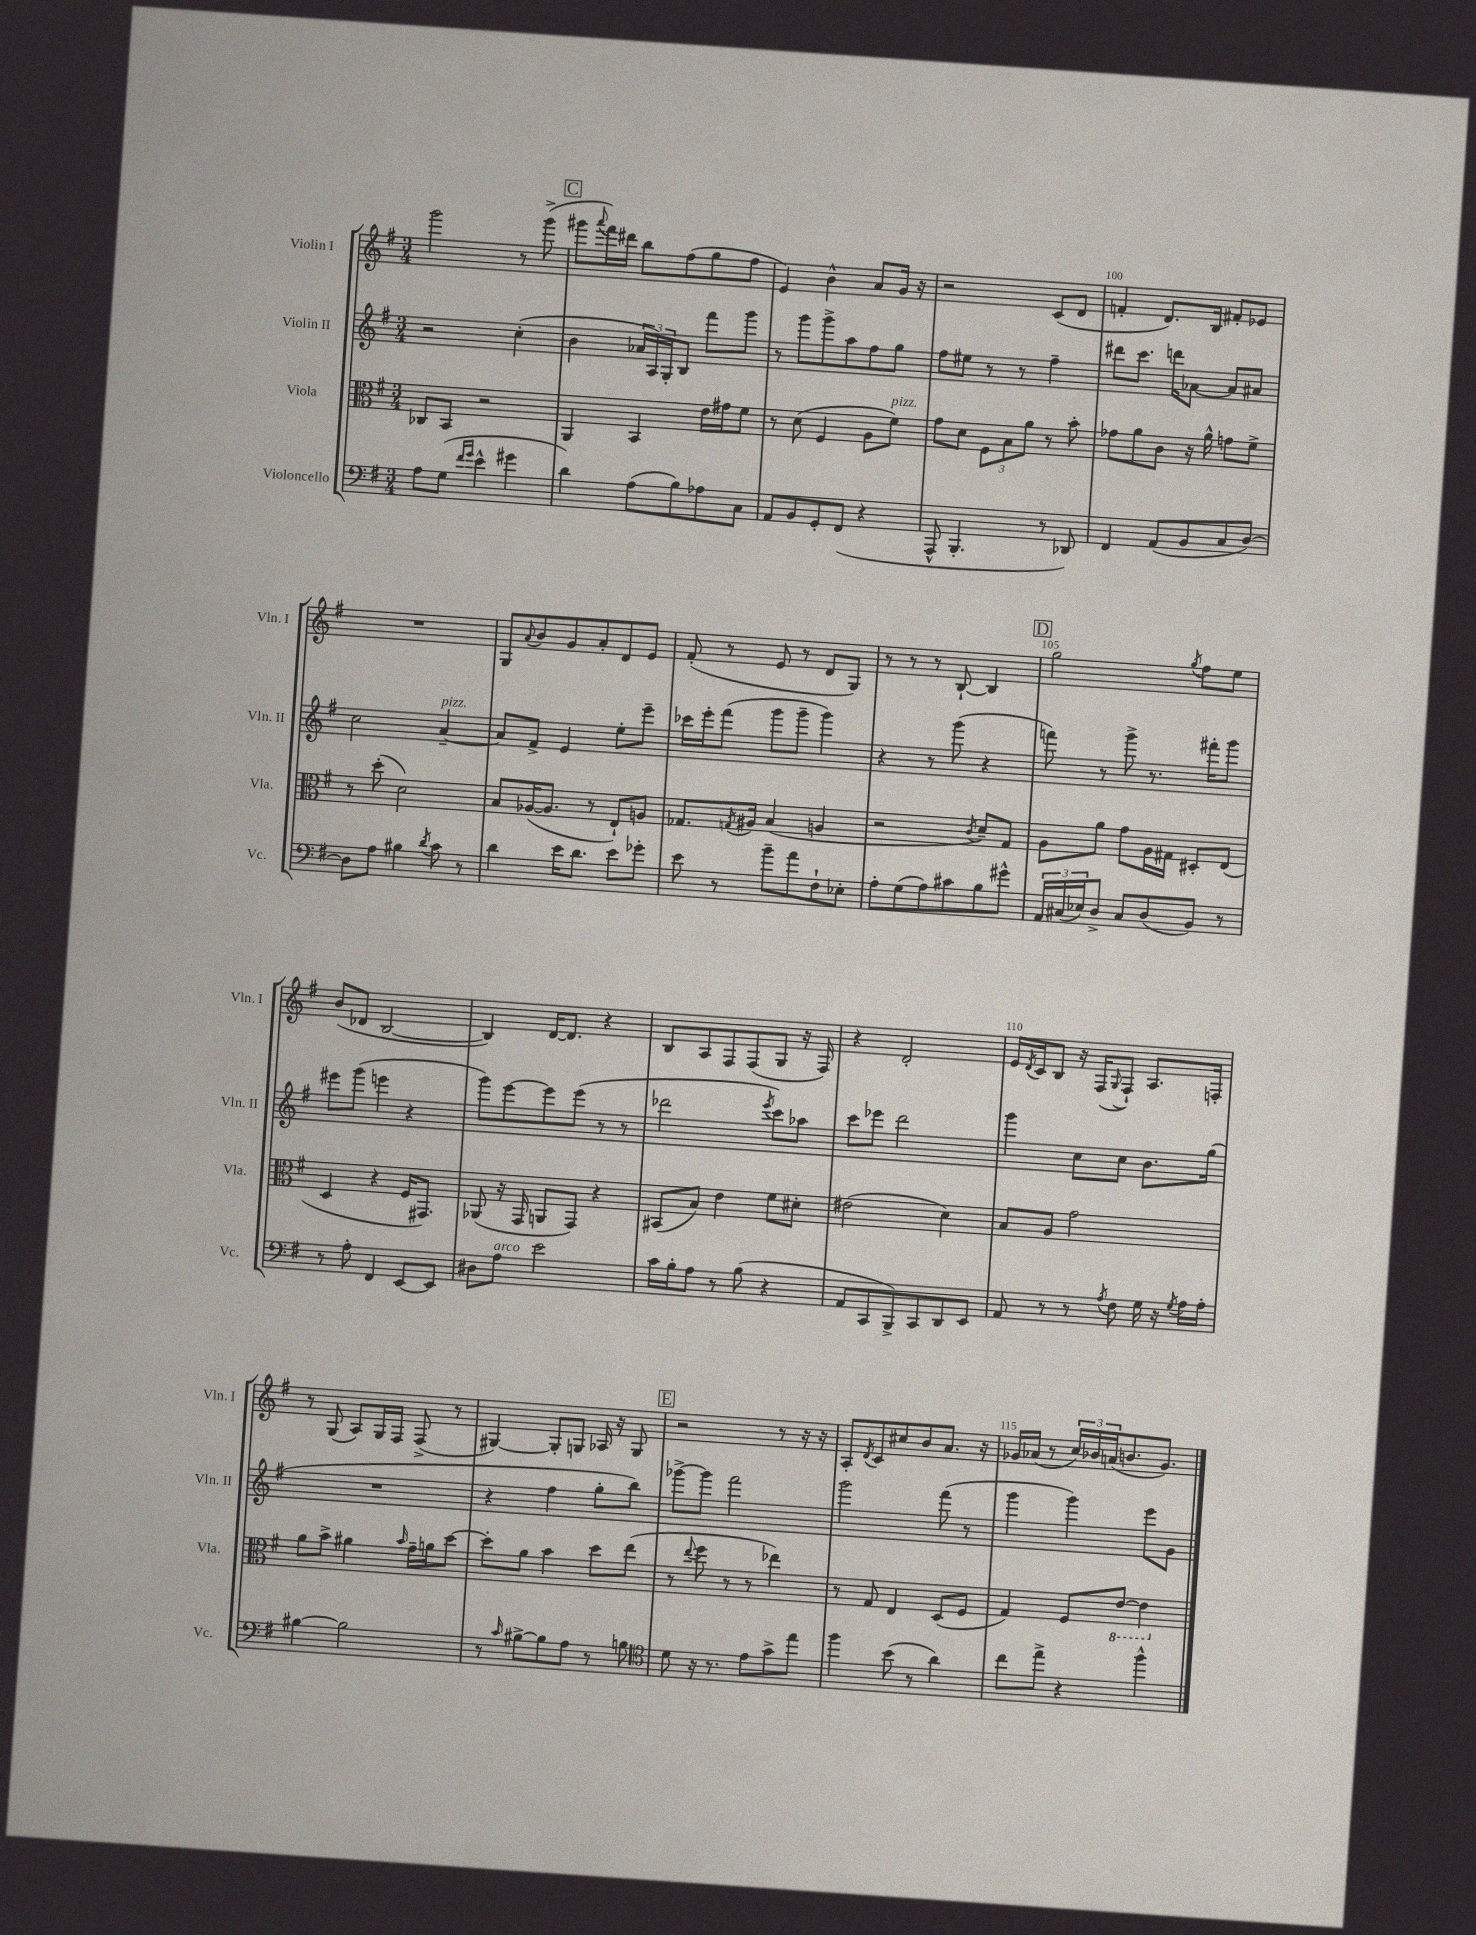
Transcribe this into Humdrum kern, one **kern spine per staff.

**kern	**kern	**kern	**kern
*staff4	*staff3	*staff2	*staff1
*clefF4	*clefC3	*clefG2	*clefG2
*k[f#]	*k[f#]	*k[f#]	*k[f#]
*M3/4	*M3/4	*M3/4	*M3/4
8A\L	8C-/L	2r	2ggg\
(8G\J	8BB/J	.	.
16qqf#/LL	.	.	.
16qqg/JJ	.	.	.
4e^^\	2r	.	.
4g#\	.	(4cc'\	8r
.	.	.	(8ggg^\
=	=	=	=
4d\)	4AA/	4b\	8ggg#\L
.	.	.	8qqaaa/
.	.	.	16fff#\L)
.	.	.	16ddd#\JJ
(8A\L	4BB/	24a-/LL	8bb\L
.	.	24A/)	.
.	.	24G'/J	.
8B\)	.	8B/J	(8ff#\
8A-\	16e\LL	8fff#\L	8gg\
.	16g#\J	.	.
8C\J	8f#\J	8ggg\J	8ff#\J
=	=	=	=
8AA/L	8r	8r	4e/)
8BB/	(8d\	8ggg\L	.
8GG'/	4F#/	8ggg^\	4b^^\
(8FF#/J	.	8aa\	.
4r	8A\L	8ff#\	8a/L
.	8f#\J)	8gg\J	16g/Jk
.	.	.	16r
=	=	=	=
8AAA^^/	8g\L	8ff#\L	2r
4.BBB'/	8d\J	8ee#\J	.
.	12F#\L	8r	.
.	12B\	.	.
.	.	8r	.
.	12a\J	.	.
8r	8r	4ff#~\	(8c/L
8DD-/)	8b'\	.	8d/J
=	=	=	=
4FF#/	8g-\L	8ddd#\L	4f'/
.	8a\	8.ccc\J	.
(8AA/L	8c\J	.	8.d/L)
.	.	16ddd\LK	.
8BB/	16r	[8a-\J	.
.	16a^^\	.	16B/Jk
8C/	8g\L	8a-/]L	8f#'/L
[8D/J)	8f#^\J	8a#/J	8e-/J
=	=	=	=
8D\]L	8r	2cc\	2.r
8A\J	(8dd'\	.	.
4B#\	2d\)	.	.
8qd/	.	.	.
8c\	.	[4a~/	.
8r	.	.	.
=	=	=	=
4d\	8B/L	8a/]L	8G/L
.	.	.	8qqa/
.	([16A-/K	8f#^/J	8b/
.	8.A-/]J	.	.
16e\LK	.	4e/	8g/
8.d\J	.	.	.
.	8r	.	8a'/
8e\L	8E`/L)	8ee'\L	8d/
8g-'\J	8A/J	8eee~\J	8e/J
=	=	=	=
8e\	8.G-/L	16ccc-\LL	(8f#'/
.	.	16eee'\J	.
8r	.	(8fff#\J	8r
.	8qG/	.	.
.	16A#/Jk	.	.
8b~\L	(4B/	8ggg\L	8e/
8a\	.	8ggg~\J	8r
8F#`\	4A/	4ggg\)	8d/L
8E-'\J	.	.	8G/J)
=	=	=	=
8A'\L	2r	4r	8r
(8G\	.	.	8r
8A\)	.	8r	8r
8c#\	.	(8ggg\	[8B`/
.	8qc/	.	.
8B\	8d~/L)	4r	4B/]
8g#^^\J	8G/J	.	.
=	=	=	=
24AA/LL	8A\L	8fff\)	2gg\
(24C#/	.	.	.
24E-/J)	.	.	.
8D^/J	8a\J	8r	.
8C#/L	8g\L	8ggg^\	.
(8D/	16A\L	8.r	.
.	16G#\JJ	.	.
.	.	.	8qgg/
8BB/J)	8D#'/L	.	8ff#\L
.	.	16fff#'\LK	.
8r	(8E/J	8ggg\J	8ee\J
=	=	=	=
8r	4D/	8eee#\L	(8b/L
8A'\	.	(8ggg\J	8d-/J
4FF#/	4r	4eee\	[2B/
[8EE/L	16F#/LK	4r	.
.	8.GG#/J)	.	.
8EE/]J	.	.	.
=	=	=	=
8D#\L	(8AA-/	8ggg\L)	4B/])
8A\J	16r	[8eee\	.
.	16GG/	.	.
2e\	8AA/L	8eee\]	[16d/LK
.	.	.	8.d/]J
.	8GG/J)	(8eee\J	.
.	4r	8r	4r
.	.	8r	.
=	=	=	=
16c\LL	(8BB#/L	2ddd-\	8B/L
16B'\J	.	.	.
8A\J	8B/J)	.	8A/
8r	4e\	.	8F#/
(8B\	.	.	(8F#/
.	.	8qeee/	.
4r	8f#\L	8ccc\L)	8G/J
.	8d#'\J	8aa-\J	16r
.	.	.	16F#/)
=	=	=	=
8AA/L	(2e#\	8ccc\L	4r
8CC/	.	8eee-\J	.
8BBB^/)	.	2ddd\	2d'/
8CC/	.	.	.
8DD/	4d\)	.	.
8EE/J	.	.	.
=	=	=	=
8AA/	8B/L	4ggg\	16e/LL
.	.	.	8qd/
.	.	.	16c/J
8r	8A/J	.	8B/J
8r	2g\	8cc\L	16r
.	.	.	(16F#/LK
8qA/	.	.	8qqG/
8F#\	.	8cc\J	8F#`/J)
16G\	.	8.b\L	8.A/L
16r	.	.	.
8qG/	.	.	.
16A\LL	.	.	.
16A'\JJ	.	(16gg\Jk	16F'/Jk
=	=	=	=
[4B#\	8a\L	2.r	8r
.	8b^\J	.	(8G/
2B#\]	4a#\	.	8A/L)
.	.	.	16G/L
.	.	.	16F#/JJ
.	16qqb/	.	.
.	16g~\LL	.	(8F#^/
.	16a\J	.	.
.	[8dd\J	.	8r
=	=	=	=
8r	8dd'\]L	4r	[4G#/)
16qqc/	.	.	.
[8B#^\L	8a\J	.	.
8B#\]	4b\	4ff#\	8G#'/]L
8A\J	.	.	8G/J
8r	8dd\L	8gg'\L	16A-/
.	.	.	16r
8B\	(8ee\J	8bb\J)	8G/
=	=	=	=
*clefC4	*	*	*
8d\	8r	[8ggg-^\L	2r
.	8qqee/	.	.
16r	8ff#\	8ggg-\]J	.
8.r	.	.	.
.	8r	2fff#\	.
8e\L	8r	.	.
8g^\	4ee-\)	.	8r
8ee\J	.	.	16r
.	.	.	16r
=	=	=	=
4ff#\	8r	2ggg\	8A'/L
.	.	.	8qd/
.	8G/	.	8c/
(8b\	4E/	.	8cc#/
8r	.	.	8b/
4a\)	(8D/L	(8fff#\	8.a/J
.	8F#/J	8r	.
.	.	.	16r
=	=	=	=
8cc\L	4G/)	4ggg\	16g-/LL
.	.	.	(16a-/JJ
8ee^\J	.	.	8r
4r	8F#/L	4ggg\)	24cc/LL)
.	.	.	24b-/
.	.	.	(24a/J
.	[8E/J	.	8.b/
4ff#^^\	4E\]	8eee\L	.
.	.	.	8.g-/J)
.	.	8g\J	.
==	==	==	==
*-	*-	*-	*-
